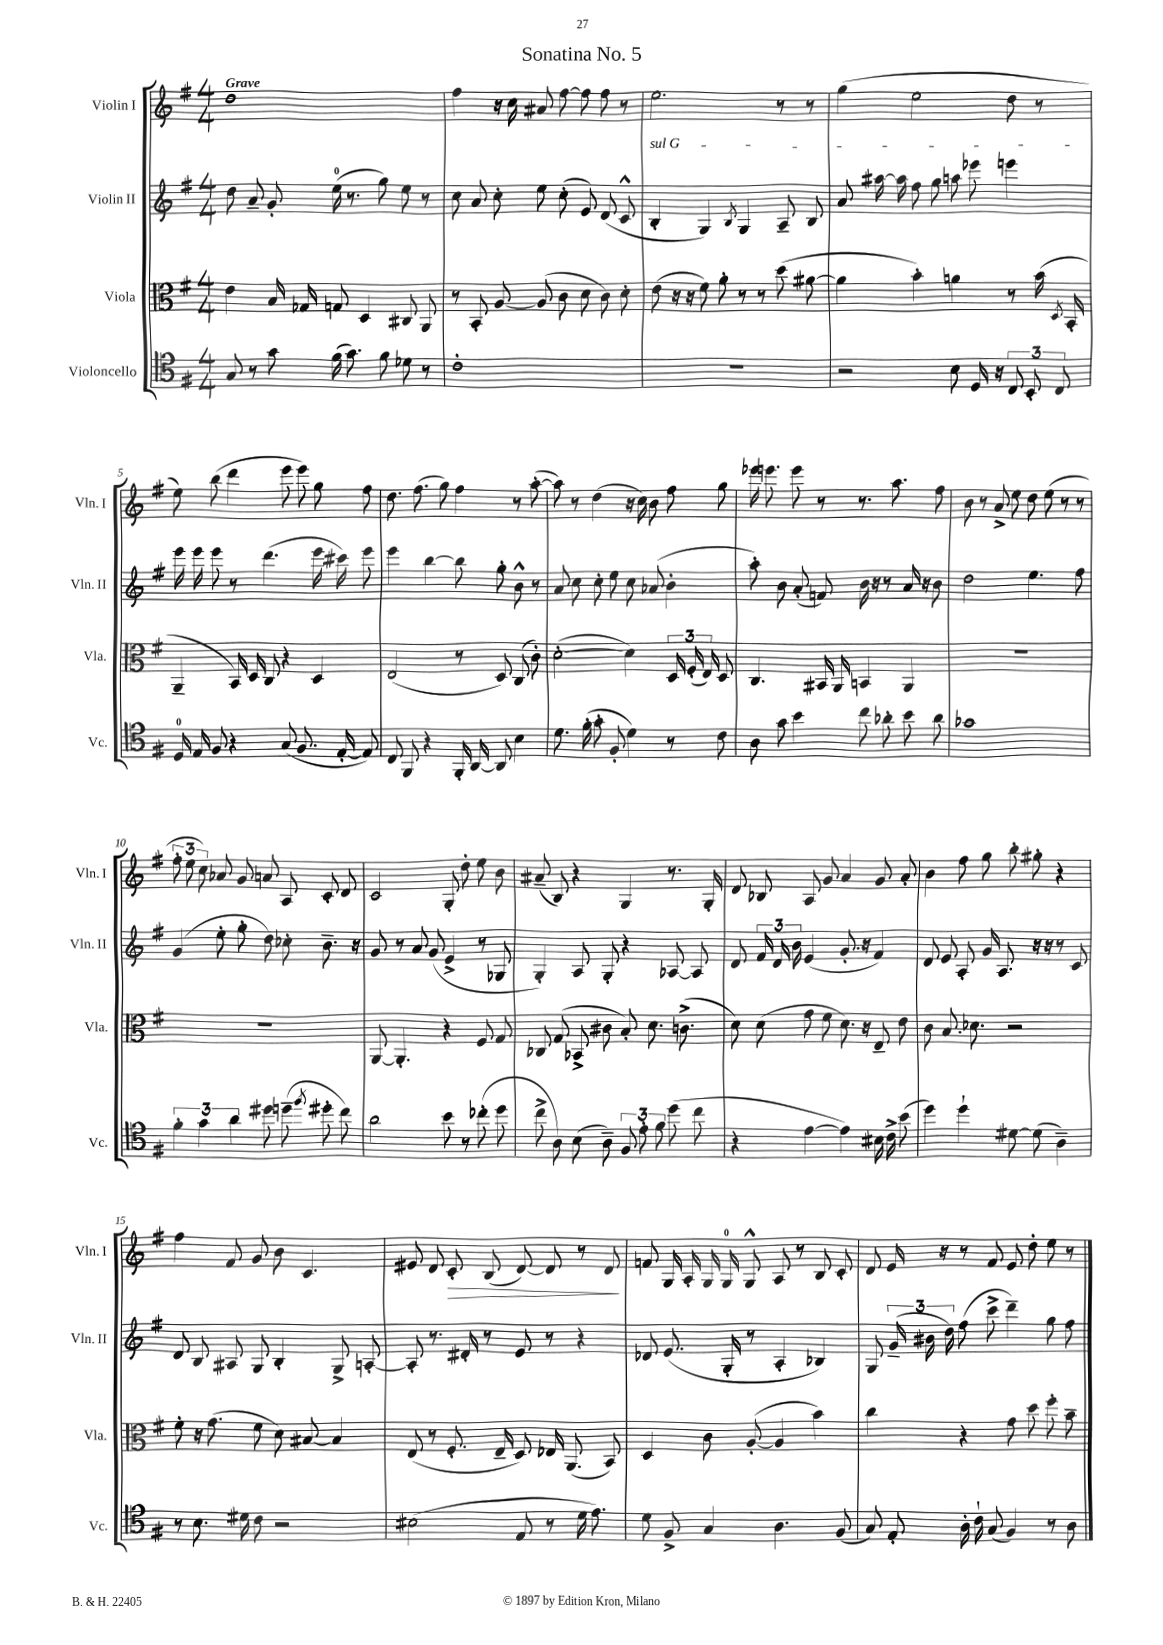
\header { title = "Sonatina No. 5" }
<<
\new StaffGroup <<
\new Staff = "s0" \with { instrumentName = "Violin I" shortInstrumentName = "Vln. I" } {
    \clef treble \key g \major \numericTimeSignature \time 4/4 \tempo "Grave"
    \autoBeamOff d''1 |
    fis''4 r16 c''16 ais'8 fis''8~ fis''8 fis''8 r8 |
    e''2. r8 r8 |
    g''4( e''2 d''8 r8 |
    e''8) b''8( d'''4 e'''8 e'''8) g''8 fis''8 |
    d''8. fis''8.( g''8) fis''4 r8 a''8~-.( |
    a''8) r8 d''4( r16 c''16) b'8 fis''8 g''8 |
    ees'''16 e'''8. e'''8 r8 r8. a''8. fis''8 |
    b'8 r8 a'8-> e''8 d''8 e''8( r8 r8 |
    \tuplet 3/2 { fis''8-. e''8 c''8) } aes'8 g'8 a'8 a8 c'8-. d'8 |
    c'2 g8-. d''8-. e''8 b'8 |
    ais'8--( b8) r4 g4 r8. g16-. |
    d'8 bes8 a8 g'8 a'4 g'8 a'8-. |
    b'4 fis''8 g''8 b''8-. gis''8-. r4 |
    fis''4 fis'8 g'8 b'8 c'4. |
    eis'8 d'8 c'8-.\> b8( d'8~) d'8 r8 d'8\! |
    f'8 g16 a16-. g16 g16-0 g8-^ a8 r8 b8 c'8-. |
    d'8 e'16 r16 r8 fis'8 e'8 d''8-. e''8 r8 \bar "|." |
}
\new Staff = "s1" \with { instrumentName = "Violin II" shortInstrumentName = "Vln. II" } {
    \clef treble \key g \major \numericTimeSignature \time 4/4
    \autoBeamOff d''8 a'8-- g'8-. e''16-0( r8. g''8) e''8 r8 |
    c''8 a'8 c''8-. e''8 c''8-.( e'8) d'8( c'8-^ |
    \once \override TextSpanner.bound-details.left.text = \markup { \italic "sul G" } b4-.\startTextSpan g4) \acciaccatura { b8 } g4 a8-- b8 |
    a'8 ais''16~ ais''16 fis''8 g''8 a''8 ees'''8 e'''4\stopTextSpan |
    e'''16 e'''16 e'''8 r8 d'''4.( e'''16 cis'''16) e'''8 |
    e'''4 b''4~ b''8 g''8-. b'8-^ r8 |
    a'8 c''8 c''8-. e''8 c''8 aes'8( b'4-. |
    a''8-.) b'8 a'8-.( f'8) b'16 r16 r8 a'16 r16 b'8 |
    d''2 e''4. fis''8 |
    g'4( e''8-. g''8-. d''8) ces''8-. b'8.-- r16 |
    g'8 r8 a'8 g'8( e'4-> r8 ges8 |
    g4-.) a8 g8-. r4 aes8~ aes8 |
    d'8 \tuplet 3/2 { fis'16 d'16 b'16 } e'4( g'8.-. r16 fis'4) |
    d'8 e'8 a8-. g'16 a8. r16 r16 r8 c'8 |
    d'8 b8 ais8 g8 b4-. g8-> a8~-. |
    a8-. r8. dis'16-. r8 e'8 r8 r4 |
    des'8 e'8.( g16-. r8 a4-. bes4) |
    g8 \tuplet 3/2 { g'16--( bis'16 d''16) } fis''8( c'''8-> d'''4--) g''8 fis''8 \bar "|." |
}
\new Staff = "s2" \with { instrumentName = "Viola" shortInstrumentName = "Vla." } {
    \clef alto \key g \major \numericTimeSignature \time 4/4
    \autoBeamOff e'4 b16 ges16 g8 d4 cis8 a,8 |
    r8 b,8-. a8~ a8( c'8 d'8 c'8) d'8-. |
    e'8( r16 r16 fis'8) a'8-. r8 r8 d''8( ais'8~ |
    ais'4 b'4-.) a'4 r8 b'16( \acciaccatura { d8 } b,16-. |
    a,4-- b,16) d16 c8 r4 d4 |
    e2( r8 d8) c8( c'8-.) |
    d'2~-.( d'4) \tuplet 3/2 { d16 fis16-.( e16) } d8 |
    c4. bis,16 a,16 b,4 a,4 |
    R1 |
    R1 |
    a,8~ a,4.-. r4 fis8 g8 |
    ces8 g8( bes,8-> cis'8 b8-.) d'8. c'8.->( |
    d'8) d'8( g'8 fis'8 d'8.) r16 e8-- e'8 |
    c'8 b8. des'8. r2 |
    fis'8-. r16 g'8.( fis'8 d'8) bis8~ bis4 |
    e8( r8 fis8.-. e16-- d8) ees16 a,8.( b,8) |
    d4 c'8 a8~-.( a4 b'4) |
    c''4 r4 g'8 d''8 fis''8-. b'8-- \bar "|." |
}
\new Staff = "s3" \with { instrumentName = "Violoncello" shortInstrumentName = "Vc." } {
    \clef tenor \key g \major \numericTimeSignature \time 4/4
    \autoBeamOff g8 r8 g'8 fis'16( g'8.) fis'8 des'8 r8 |
    c'1-. |
    R1 |
    r2 b8 d16 r16 \tuplet 3/2 { c8 b,8-. c8 } |
    d16-0 e16 fis8 r4 g8( fis8. e16~-. e8) |
    c8 fis,8 r4 fis,16-. a,16~ a,8 b4 |
    d'8. fis'16-.( g'8-. fis8-. d'4) r8 c'8 |
    a8 g'8 b'4 c''8 aes'8-. b'8 aes'8 |
    ges'1 |
    \tuplet 3/2 { fis'4-. g'4 a'4 } dis''8 d''8--( \acciaccatura { fis''8 } dis''8-. c''8) |
    a'2 b'8 r8 ces''8-.( d''8 |
    c''8-> a8) b8( a8--) \tuplet 3/2 { fis8 e'8-. fis'8 } d''8( c''8 |
    r4 e'4~ e'4) bis16 c'16-> b'8( |
    d''4) d''4-! dis'8~ dis'8( a4--) |
    r8 b8. dis'16 c'8 r2 |
    bis2( e8 r8 d'16 e'8.) |
    d'8 fis8-> g4 a4. fis8( |
    g8) e8-. a16-. c'16-! g8( fis4) r8 a8 \bar "|." |
}
>>
>>
